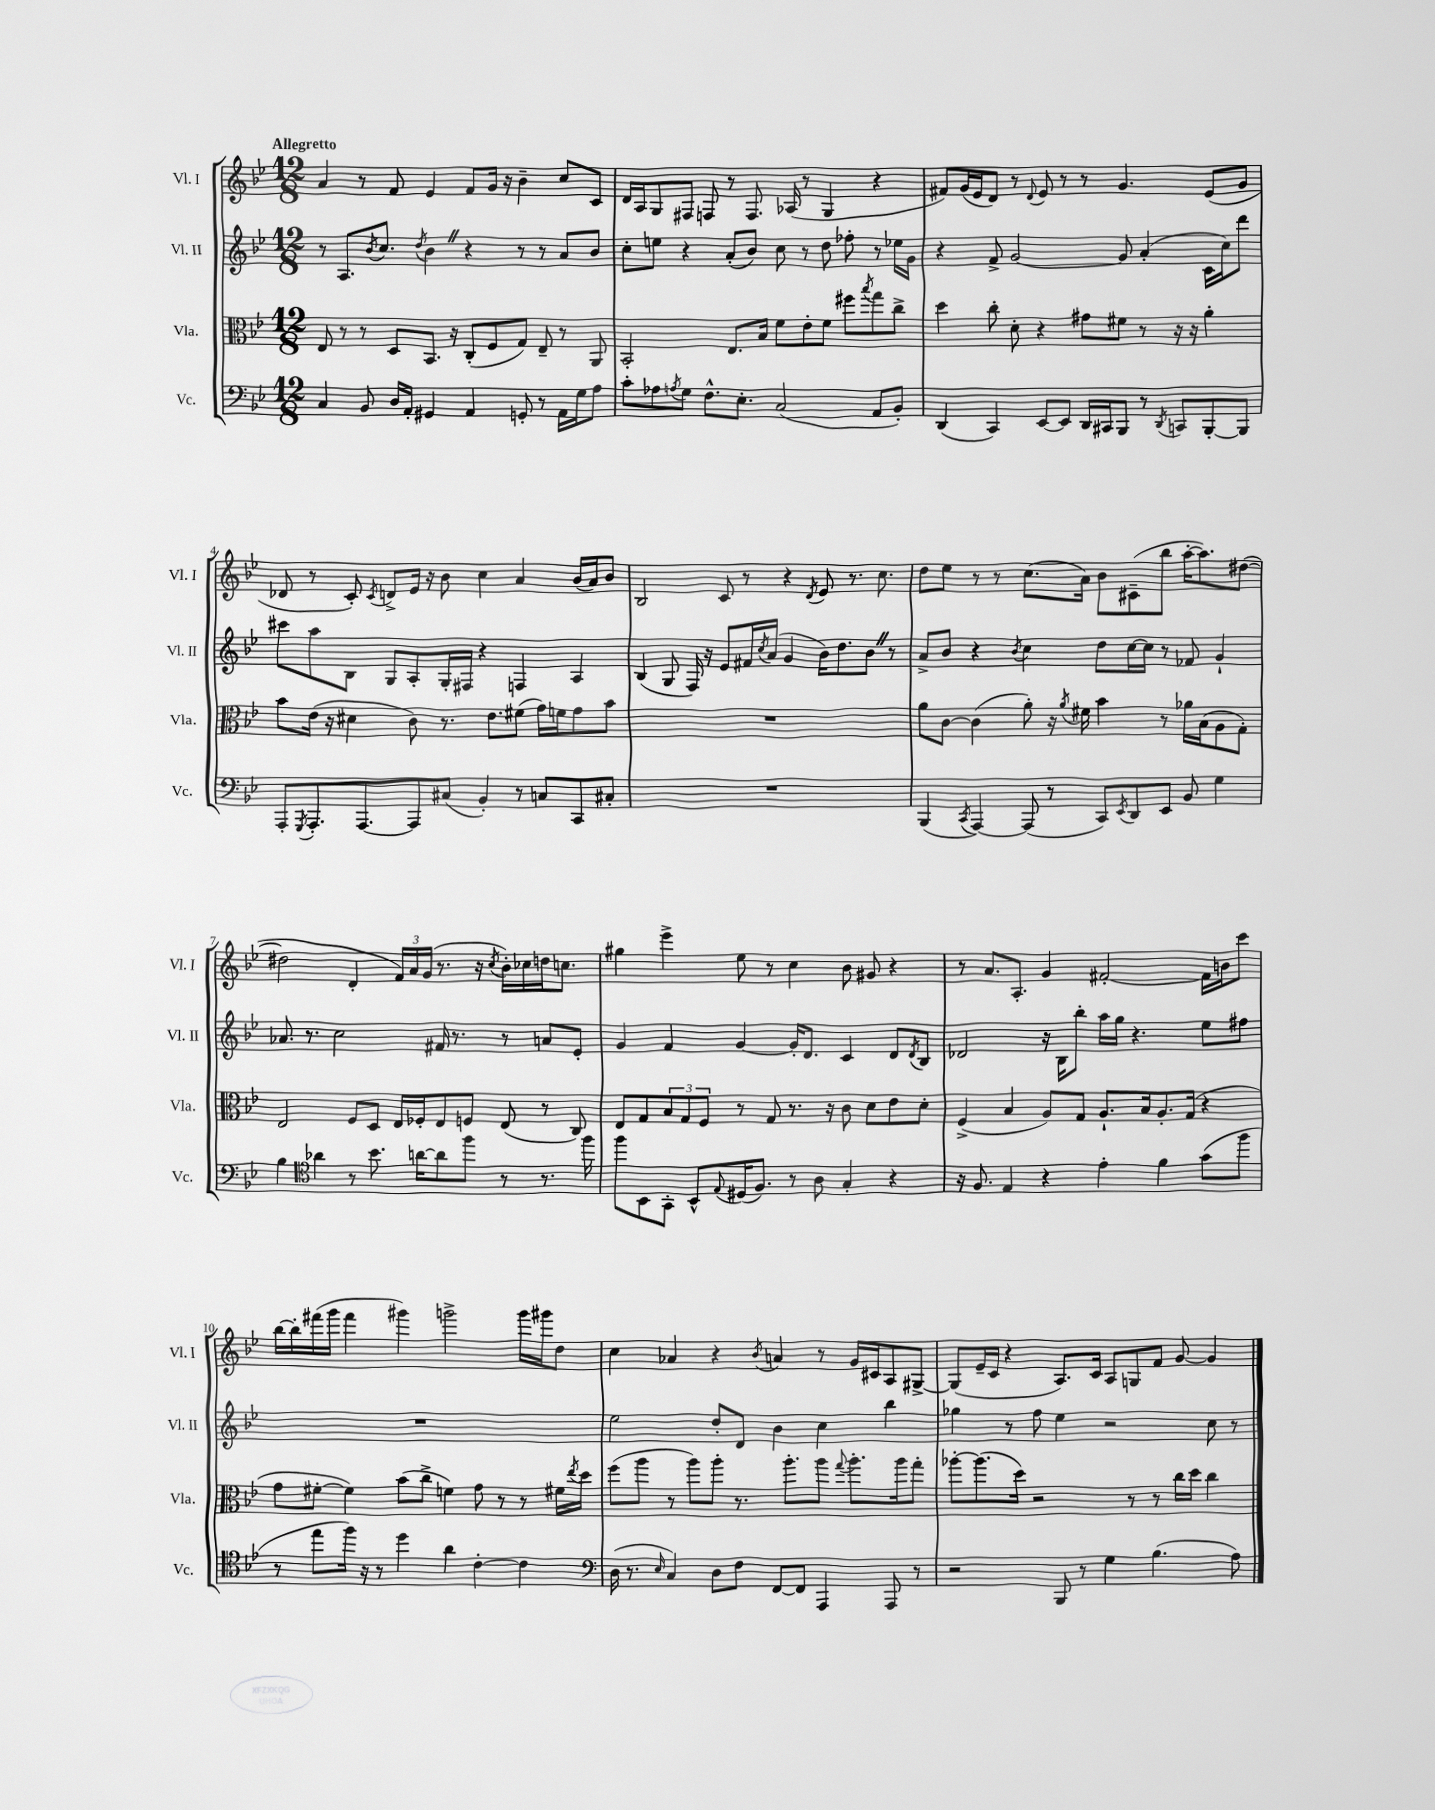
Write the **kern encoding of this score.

**kern	**kern	**kern	**kern
*staff4	*staff3	*staff2	*staff1
*clefF4	*clefC3	*clefG2	*clefG2
*k[b-e-]	*k[b-e-]	*k[b-e-]	*k[b-e-]
*M12/8	*M12/8	*M12/8	*M12/8
4C	8E-	8r	4a
.	8r	8.A	.
8BB-	8r	.	8r
.	.	8qb-	.
.	.	8.cc	.
16D	8D	.	8f
16AA'	.	.	.
.	.	8qdd	.
4GG#	8.BB-	4b-	4e-
.	16r	.	.
4AA	(8C'	4r	8f
.	8F	.	16g
.	.	.	16r
8GG'	8G)	8r	4b-~
8r	8E-~	8r	.
16AA	8r	8a	8cc
16G	.	.	.
8A	8AA	8b-	8c
=	=	=	=
8c'	2BB-'	8cc'	16d
.	.	.	16A
8A-	.	8ee	8G
8qA	.	.	.
8G	.	4r	8F#
8.F^^	.	.	8F
.	8.E-	(8a'	8r
8.E-'	.	.	.
.	.	8b-)	8.F
.	16B-	.	.
(2C	8f	8cc	.
.	.	.	(16A-
.	8e-'	8r	8r
.	8f	8dd	4G
.	8ff#	8ff-'	.
.	8qbb-	.	.
8AA	8gg	8r	4r
8BB-')	8cc^	16ee-	.
.	.	16g	.
=	=	=	=
(4DD	4dd	4r	8f#)
.	.	.	(16g
.	.	.	16e-
4CC)	8cc'	8f^	8d)
.	8d'	[2g	8r
.	.	.	8qqd
[8EE-	4r	.	8e-
8EE-]	.	.	8r
16DD	8g#	.	8r
16CC#	.	.	.
8BBB-	8f#	8g]	4.g
8r	8r	(4a'	.
8qDD	.	.	.
8CC	16r	.	.
.	16r	.	.
[8BBB-'	4a'	16c	(8e-
.	.	16cc)	.
8BBB-]	.	8ddd	8g
=	=	=	=
8AAA'	8b-	8ccc#	8d-
8qGGG	.	.	.
8.AAA'	(16e-	8aa	8r
.	16r	.	.
.	4d#	8B-	8c')
[8.AAA	.	.	.
.	.	.	8qc
.	.	8G	8d^
8AAA]	8c)	8A'	16e-
.	.	.	16r
(8C#	8.r	16G'	8b-
.	.	16F#	.
4BB-')	.	4r	4cc
.	8.e-	.	.
8r	(8f#	4F	4a
8C	16g)	.	.
.	16f	.	.
8CC	8g	4A	(16b-
.	.	.	16a)
8C#'	8b-	.	8b-
=	=	=	=
1.r	1.r	(4B-	2B-
.	.	8G	.
.	.	16F)	.
.	.	16r	.
.	.	8e-	8c
.	.	16f#	8r
.	.	8qcc	.
.	.	(16a	.
.	.	4g	4r
.	.	.	8qd
.	.	16b-)	8e-
.	.	8.dd	.
.	.	.	8.r
.	.	8b-	.
.	.	.	8.cc
.	.	8r	.
=	=	=	=
(4BBB-	8a	8a^	8dd
.	[8c	8b-	8ee-
8qCC	.	.	.
[4AAA)	(4c]	4r	8r
.	.	.	8r
.	.	8qb-	.
(8AAA]	8a')	4cc	(8.cc
8r	16r	.	.
.	8qa	.	.
.	16f#	.	16a)
8CC)	4b-	8dd	8b-
8qEE-	.	.	.
8DD	.	[16cc	(8c#~
.	.	16cc]	.
8EE-	8r	8r	8bb-
8BB-	16a-	8f-	[16aa'
.	(16B-	.	8.aa])
4G	8A	4g`	.
.	8G')	.	([8dd#
=	=	=	=
4B-	2E-	8.a-	2dd#]
.	.	8.r	.
*clefC4	*	*	*
4a-	.	.	.
.	.	2cc	.
8r	8F	.	4d'
8.b-	8D	.	.
.	16E-	.	24f)
.	.	.	24a
[16a	16F-'	.	.
.	.	.	(24g
8a]	8E-	16f#	8.r
.	.	8.r	.
8ff	8F	.	.
.	.	.	16r
.	.	.	8qcc
8r	(8E-	8r	16b-')
.	.	.	16cc-
8.r	8r	8a	16dd
.	.	.	8.cc
.	8C)	8e-'	.
16ff	.	.	.
=	=	=	=
8ff	8E-	4g	4gg#
8BB-	8G	.	.
8GG'	12B-	4f	4eee-^
.	12G	.	.
8BB-^^	.	.	.
.	12F	.	.
8qqE-	.	.	.
(16D#	8r	[4g	8ee-
8.F)	.	.	.
.	8G	.	8r
8r	8.r	16g']	4cc
.	.	8.d	.
8A	.	.	.
.	16r	.	.
4G'	8c	4c	8b-
.	8d	.	8g#
4r	8e-	8d	4r
.	.	8qd	.
.	8d'	8B-	.
=	=	=	=
16r	(4F^	2d-	8r
8.F	.	.	.
.	.	.	8.a
4E-	4B-	.	.
.	.	.	8.A'
4r	8A)	16r	4g
.	.	16B-	.
.	8G	8bb-'	.
4e-'	8.A`	16aa	[2f#'
.	.	16gg	.
.	.	4.r	.
.	16B-	.	.
4f	8.A'	.	.
.	(16G	.	.
(8g	4r	8ee-	16f#]
.	.	.	16b
8ff	.	8ff#	8ccc
=	=	=	=
8r	8g	1.r	[16bb-
.	.	.	16bb-']
8ee-	[8f#'	.	(16fff#
.	.	.	16ggg
16ff)	4f#])	.	4fff#
16r	.	.	.
8r	.	.	.
4dd	(8b-	.	4ggg#)
.	8cc^	.	.
4a	4f)	.	2ggg^
[4c'	8g	.	.
.	8r	.	.
4c]	8r	.	16ggg
.	.	.	16ggg#
.	16f#	.	8dd
.	8qee-	.	.
.	16dd	.	.
=	=	=	=
*clefF4	*	*	*
(16D	(8ff	2ee-	4cc
8.r	.	.	.
.	8aa	.	.
16qqE-	.	.	.
4C)	8r	.	4a-
.	8aa)	.	.
8D	8aa'	8dd'	4r
8F	8.r	8d	.
.	.	.	8qb-
[8FF	.	4b-	4a
.	8.aa'	.	.
8FF]	.	.	.
4AAA	8aa	4cc	8r
.	8qqgg	.	.
.	8.aa'	.	16g
.	.	.	16c#
8AAA	.	4bb-	8A
.	16aa	.	.
8r	8gg'	.	[8G#^
=	=	=	=
2r	[8aa-'	4gg-	(8G#]
.	(8.aa-]	.	16e-~
.	.	.	16c
.	.	8r	4r
.	16dd)	.	.
.	2r	8ff	.
8BBB-	.	4ee-	8.A)
8r	.	.	.
.	.	.	16c
4G	.	2r	8A
.	8r	.	8G
(4.B-	8r	.	8f
.	16cc	.	[8g
.	16dd	.	.
.	4cc	8cc	4g]
8A)	.	8r	.
==	==	==	==
*-	*-	*-	*-
